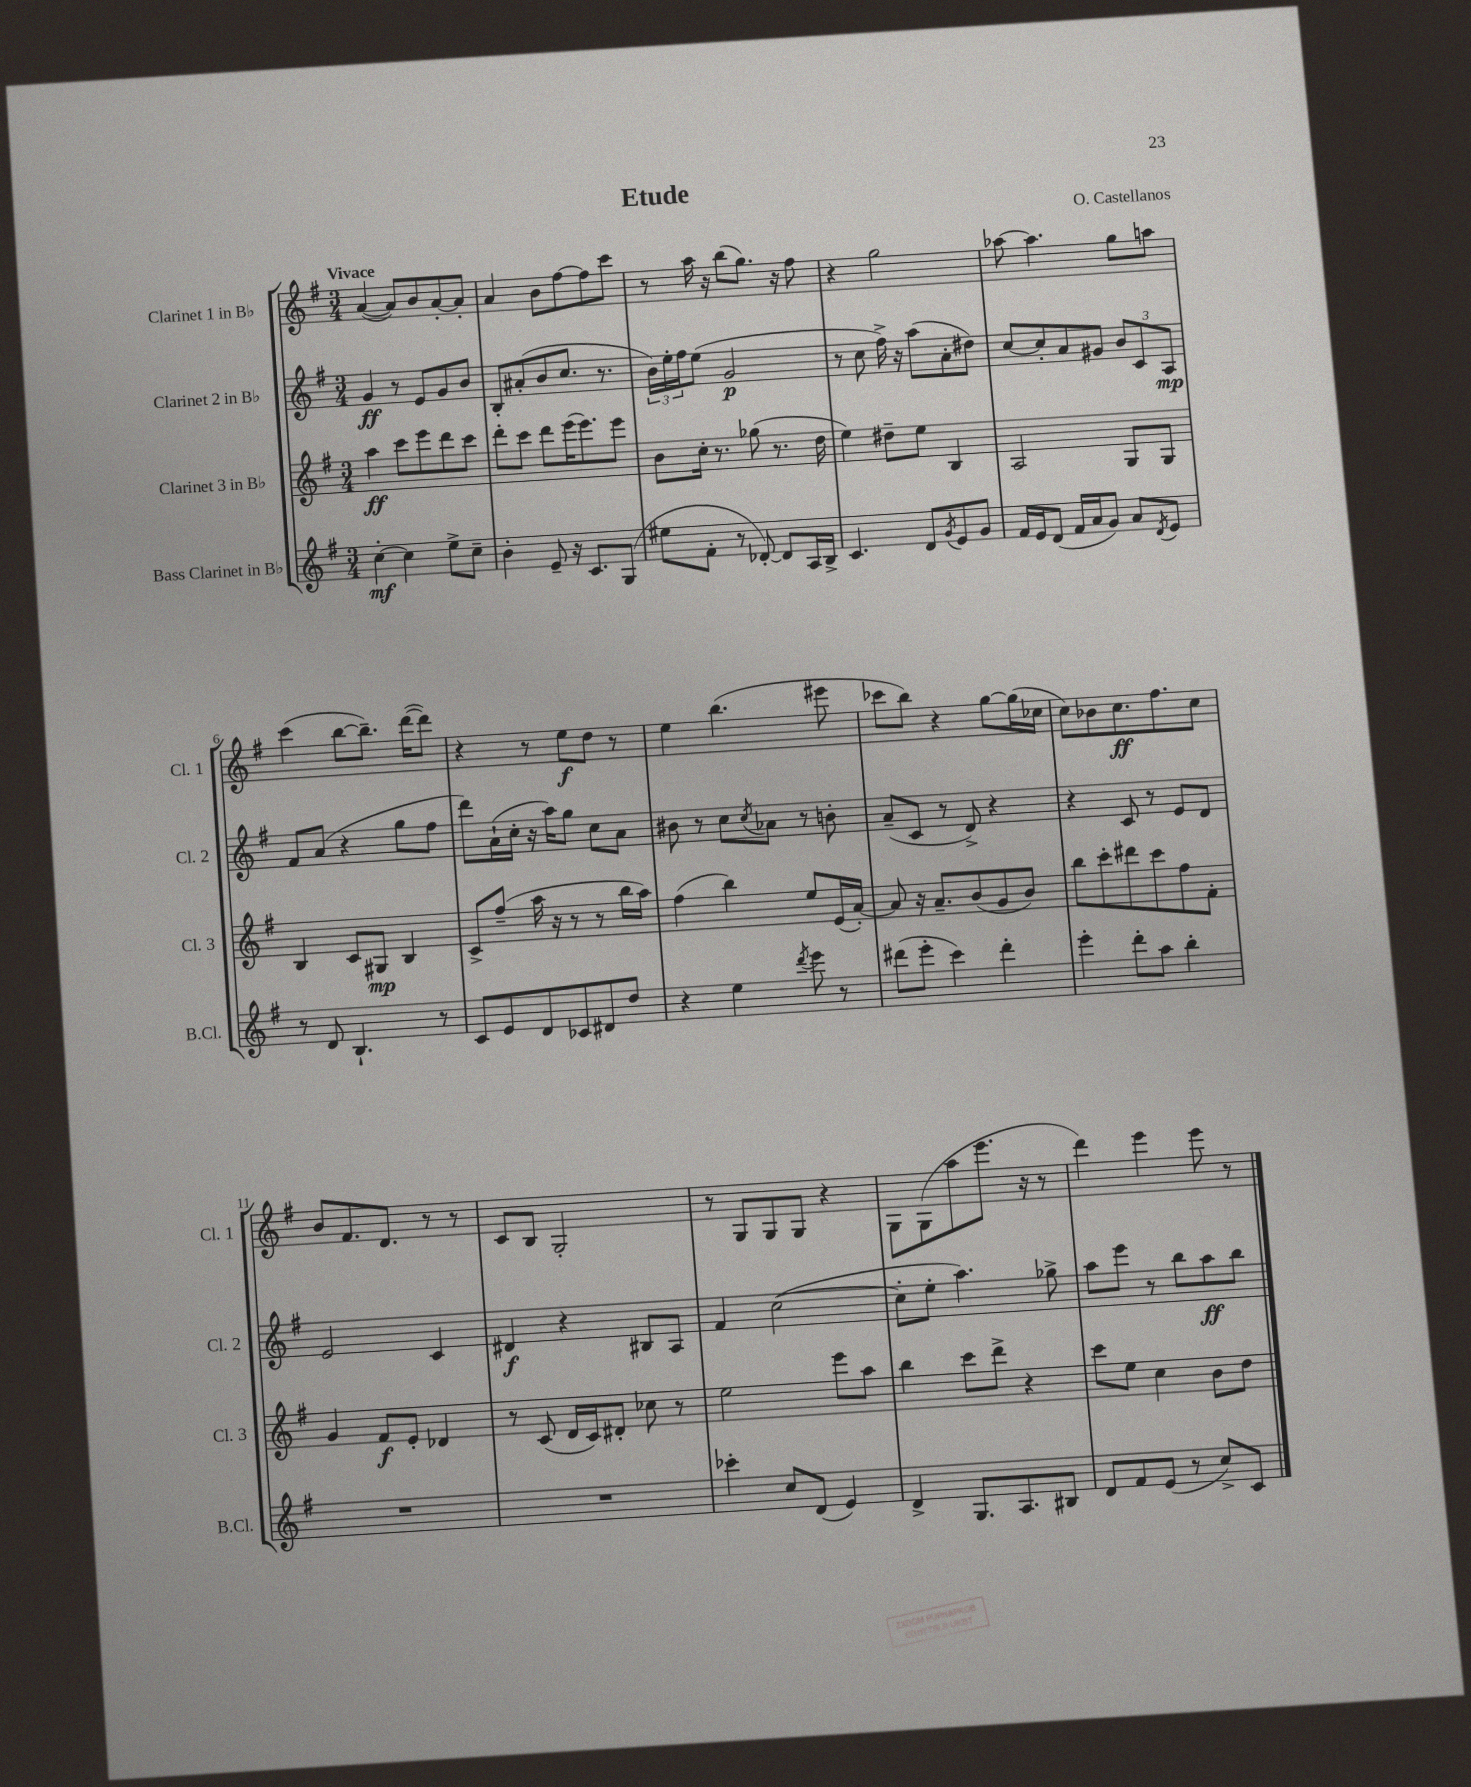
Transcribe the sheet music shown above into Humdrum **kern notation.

**kern	**dynam	**kern	**dynam	**kern	**dynam	**kern	**dynam
*part4	*part4	*part3	*part3	*part2	*part2	*part1	*part1
*staff4	*staff4	*staff3	*staff3	*staff2	*staff2	*staff1	*staff1
*I"Bass Clarinet in B♭	*	*I"Clarinet 3 in B♭	*	*I"Clarinet 2 in B♭	*	*I"Clarinet 1 in B♭	*
*I'B.Cl.	*	*I'Cl. 3	*	*I'Cl. 2	*	*I'Cl. 1	*
*clefG2	*	*clefG2	*	*clefG2	*	*clefG2	*
*k[f#]	*	*k[f#]	*	*k[f#]	*	*k[f#]	*
*M3/4	*	*M3/4	*	*M3/4	*	*M3/4	*
=1	=1	=1	=1	=1	=1	=1	=1
!	!	!	!	!	!	!LO:TX:a:B:t=Vivace	!
[4cc'\	mf	4aa\	ff	4g/	ff	([4a/	.
4cc\]	.	8ccc\L	.	8r	.	8a/L])	.
.	.	8eee\	.	8e/L	.	8b/	.
8ee^\L	.	8ddd\	.	8g/	.	[8a'/	.
8cc~\J	.	8ccc\J	.	8b/J	.	8a'/J]	.
=2	=2	=2	=2	=2	=2	=2	=2
4b'\	.	8ddd'\L	.	8B'/L	.	4a/	.
.	.	8ccc\J	.	(8a#X'/	.	.	.
8e~/	.	8ddd\L	.	8b/	.	8b\L	.
16r	.	(16eee\K	.	8.cc/J	.	[8ff#\	.
8.c/L	.	8.eee\)	.	.	.	.	.
.	.	.	.	.	.	8ff#\]	.
.	.	.	.	8.r	.	.	.
(8G/J	.	8eee\J	.	.	.	8ccc\J	.
=3	=3	=3	=3	=3	=3	=3	=3
8ee#X\L	.	8b\L	.	24b\LL)	.	8r	.
.	.	.	.	24ee'\	.	.	.
.	.	.	.	24ff#\J	.	.	.
8f#'\J	.	16cc'\Jk	.	(8ee\J	.	16aa\	.
.	.	8.r	.	.	.	16r	.
8r	.	.	.	2g/	p	(8bb\L	.
[8d-X'/)	.	(8gg-X\	.	.	.	8.gg\J)	.
8d-/L]	.	8.r	.	.	.	.	.
.	.	.	.	.	.	16r	.
16A/L	.	.	.	.	.	8ff#\	.
16B^/JJ	.	16dd\	.	.	.	.	.
=4	=4	=4	=4	=4	=4	=4	=4
4.c/	.	4ee\)	.	8r	.	4r	.
.	.	.	.	8cc\	.	.	.
.	.	8dd#X~\L	.	16ff#^\)	.	2gg\	.
.	.	.	.	16r	.	.	.
8d/L	.	8ee\J	.	(8aa\L	.	.	.
8qg/	.	.	.	.	.	.	.
8e/	.	4B/	.	8a'\	.	.	.
8g/J	.	.	.	8dd#X\J)	.	.	.
=5	=5	=5	=5	=5	=5	=5	=5
16f#/LL	.	2A/	.	[8cc/L	.	[8aa-X\	.
16e/J	.	.	.	.	.	.	.
(8d/J	.	.	.	8cc'/]	.	4.aa-\]	.
16f#/LL	.	.	.	8a/	.	.	.
16a/J	.	.	.	.	.	.	.
8g/J)	.	.	.	8g#X/J	.	.	.
8a/L	.	8G/L	.	12b/L	.	8gg\L	.
.	.	.	.	12c/	.	.	.
8qd/	.	.	.	.	.	.	.
8e/J	.	8G/J	.	.	.	8aan\J	.
.	.	.	.	12A/J	mp	.	.
!!LO:LB:g=z
=6	=6	=6	=6	=6	=6	=6	=6
8r	.	4B/	.	8f#/L	.	(4ccc\	.
8d/	.	.	.	(8a/J	.	.	.
4.B`/	.	8c/L	.	4r	.	[8bb\L	.
.	.	8G#X/J	mp	.	.	8.bb~\J])	.
.	.	4B/	.	8gg\L	.	.	.
.	.	.	.	.	.	([16ddd\KL	.
8r	.	.	.	8ff#\J	.	8ddd\J])	.
=7	=7	=7	=7	=7	=7	=7	=7
8c/L	.	8c^/L	.	8ddd\L)	.	4r	.
8e/	.	(8ff#~/J	.	(16a`\L	.	.	.
.	.	.	.	16cc'\JJ	.	.	.
8d/	.	16aa\	.	16r	.	8r	.
.	.	16r	.	16aa\KL)	.	.	.
8c-X/	.	8r	.	8gg\J	.	8ee\L	f
8d#X/	.	8r	.	8cc\L	.	8dd\J	.
8dd/J	.	16bb\LL	.	8a\J	.	8r	.
.	.	16aa\JJ)	.	.	.	.	.
=8	=8	=8	=8	=8	=8	=8	=8
4r	.	(4ff#\	.	8b#X\	.	4ee\	.
.	.	.	.	8r	.	.	.
4ee\	.	4bb\)	.	8cc\L	.	(4.bb\	.
.	.	.	.	8qcc/	.	.	.
.	.	.	.	8a-X\J	.	.	.
8qddd/	.	.	.	.	.	.	.
8eee\	.	8ee/L	.	8r	.	.	.
8r	.	(16e/L	.	8bn'\	.	8eee#X\	.
.	.	[16a'/JJ)	.	.	.	.	.
=9	=9	=9	=9	=9	=9	=9	=9
(8ddd#X\L	.	8a/]	.	(8a~/L	.	8ccc-X\L	.
8eee'\J	.	16r	.	8c/J	.	8bb\J)	.
.	.	8.a~/L	.	.	.	.	.
4ccc\)	.	.	.	8r	.	4r	.
.	.	(8b/	.	8d^/)	.	.	.
4ddd#'\	.	8g/	.	4r	.	[8gg\L	.
.	.	8b/J)	.	.	.	(16gg\L]	.
.	.	.	.	.	.	16cc-X\JJ	.
=10	=10	=10	=10	=10	=10	=10	=10
4eee'\	.	8bb\L	.	4r	.	8cc\L)	.
.	.	8ccc'\	.	.	.	8b-X\	.
8ddd'\L	.	8ddd#X\	.	8c/	.	8.cc\	ff
8aa\J	.	8ccc\	.	8r	.	.	.
.	.	.	.	.	.	8.ff#\	.
4bb'\	.	8ff#\	.	8e/L	.	.	.
.	.	8f#'\J	.	8d/J	.	8cc\J	.
!!LO:LB:g=z
=11	=11	=11	=11	=11	=11	=11	=11
2.r	.	4g/	.	2e/	.	8b/L	.
.	.	.	.	.	.	8.f#/	.
.	.	8f#/L	f	.	.	.	.
.	.	.	.	.	.	8.d/J	.
.	.	8e'/J	.	.	.	.	.
.	.	4d-X/	.	4c/	.	8r	.
.	.	.	.	.	.	8r	.
=12	=12	=12	=12	=12	=12	=12	=12
2.r	.	8r	.	4d#X/	f	8c/L	.
.	.	(8c/	.	.	.	8B/J	.
.	.	16d/LL	.	4r	.	2G'/	.
.	.	16c/J)	.	.	.	.	.
.	.	8d#X'/J	.	.	.	.	.
.	.	8cc-X\	.	8B#X/L	.	.	.
.	.	8r	.	8A/J	.	.	.
=13	=13	=13	=13	=13	=13	=13	=13
4ccc-X'\	.	2ee\	.	4f#/	.	8r	.
.	.	.	.	.	.	8G/L	.
8cc/L	.	.	.	([2cc\	.	8G/	.
(8d/J	.	.	.	.	.	8G/J	.
4e/)	.	8eee\L	.	.	.	4r	.
.	.	8aa\J	.	.	.	.	.
=14	=14	=14	=14	=14	=14	=14	=14
4d^/	.	4bb\	.	8cc'\L]	.	8G\L	.
.	.	.	.	8ee'\J	.	(8G\	.
8.G/L	.	8ccc\L	.	4.aa\)	.	8aa\	.
.	.	8ddd^\J	.	.	.	8.eee\J	.
8.A/	.	.	.	.	.	.	.
.	.	4r	.	.	.	.	.
.	.	.	.	.	.	16r	.
8B#X/J	.	.	.	8gg-X^\	.	8r	.
=15	=15	=15	=15	=15	=15	=15	=15
8d/L	.	8ccc\L	.	8aa\L	.	4ddd\)	.
8f#/	.	8ee\J	.	8eee\J	.	.	.
(8e/J	.	4cc\	.	8r	.	4eee\	.
8r	.	.	.	8bb\L	.	.	.
8cc^/L)	.	8b\L	.	8aa\	ff	8eee\	.
8c/J	.	8dd\J	.	8bb\J	.	8r	.
==	==	==	==	==	==	==	==
*-	*-	*-	*-	*-	*-	*-	*-
